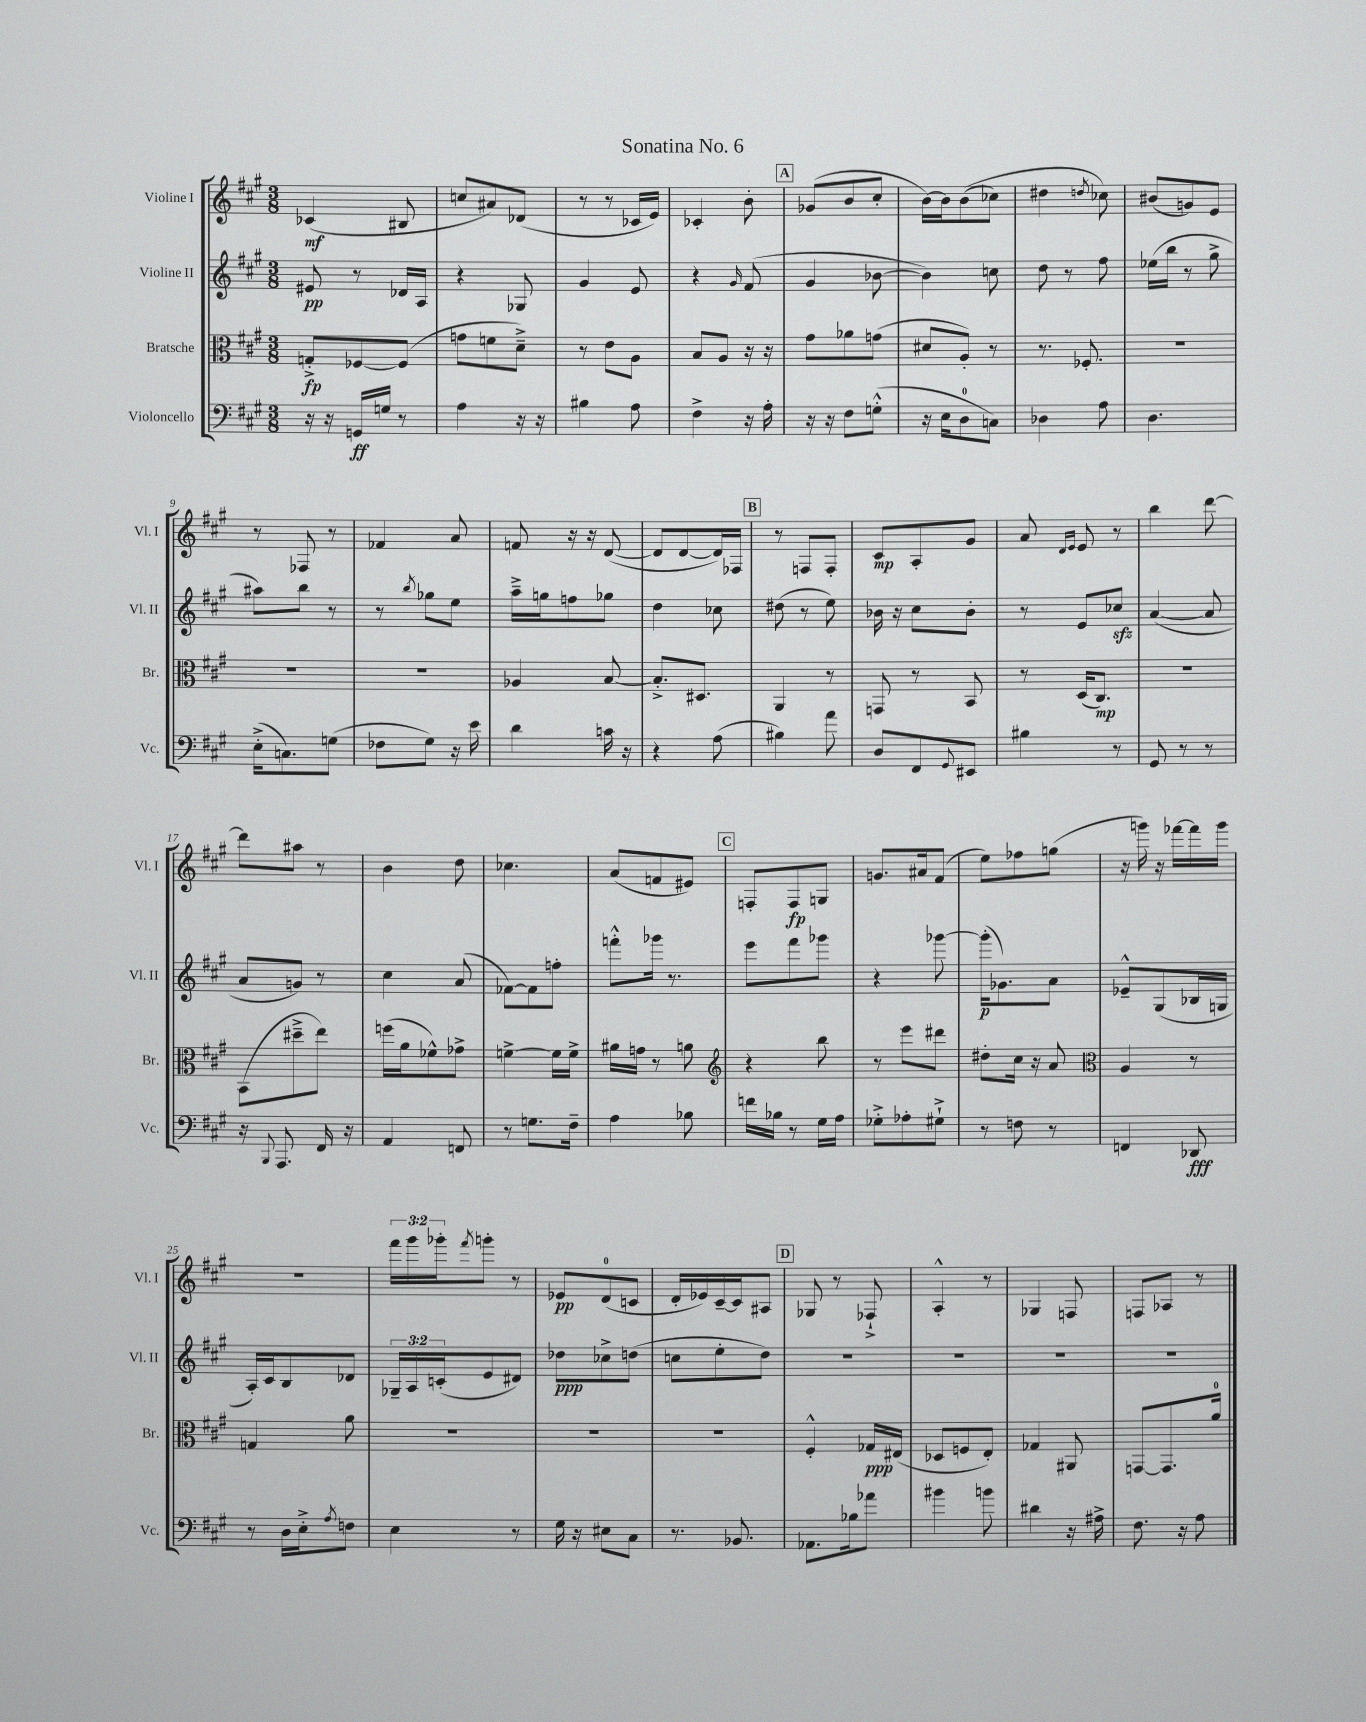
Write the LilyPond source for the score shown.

\header { title = "Sonatina No. 6" }
<<
\new StaffGroup <<
\new Staff = "s0" \with { instrumentName = "Violine I" shortInstrumentName = "Vl. I" } {
    \clef treble \key a \major \numericTimeSignature \time 3/8 \override Staff.TupletNumber.text = #tuplet-number::calc-fraction-text
    ces'4\mf( bis8 |
    c''8 ais'8) des'8( |
    r8 r8 ces'16 e'16) |
    ces'4-. b'8-. |
    \mark \markup { \box "A" } ges'8( b'8 cis''8-. |
    b'16~) b'16 b'8(\( ces''8) |
    dis''4 \acciaccatura { d''8 } ces''8\) |
    bis'8( g'8) e'8 |
    r8 fes8 r8 |
    fes'4 a'8 |
    f'8 r16 r16 d'8~( |
    d'8 d'8~ d'16) fes16 |
    \mark \markup { \box "B" } r8 f8 f8-. |
    cis'8\mp a8-. gis'8 |
    a'8 \grace { d'16 e'16 } e'8 r8 |
    b''4 d'''8~ |
    d'''8 ais''8 r8 |
    b'4 d''8 |
    ces''4. |
    a'8( f'8 eis'8) |
    \mark \markup { \box "C" } f8-. f8\fp g8 |
    g'8. ais'16 fis'8( |
    e''8) fes''8 g''8( |
    r16 g'''16) r16 fes'''16~ fes'''16 g'''16 |
    R4. |
    \tuplet 3/2 { fis'''16 gis'''16 ges'''16-. } \acciaccatura { fis'''8 } g'''8-. r8 |
    ees'8\pp d'8-0( c'8 |
    d'16-. ees'16) cis'16~-- cis'16 ais8 |
    \mark \markup { \box "D" } ges8 r8 fes8-!-> |
    a4-.-^ r8 |
    ges4 f8 |
    f8 aes8 r8 \bar "|." |
}
\new Staff = "s1" \with { instrumentName = "Violine II" shortInstrumentName = "Vl. II" } {
    \clef treble \key a \major \numericTimeSignature \time 3/8 \override Staff.TupletNumber.text = #tuplet-number::calc-fraction-text
    eis'8\pp r8 des'16 a16 |
    r4 ges8 |
    gis'4 e'8 |
    r4 \grace { gis'16 } fis'8( |
    \mark \markup { \box "A" } gis'4 bes'8~ |
    bes'4) c''8 |
    d''8 r8 fis''8 |
    ees''16( b''16 r8 gis''8-> |
    ais''8) b''8 r8 |
    r8 \acciaccatura { b''8 } ges''8 e''8 |
    a''16---> g''16 f''8 ges''8 |
    d''4 ces''8 |
    \mark \markup { \box "B" } dis''8( r8 e''8) |
    bes'16 r16 cis''8 bes'8-. |
    r8 e'8 ces''8\sfz |
    a'4~( a'8 |
    a'8 g'8) r8 |
    cis''4 a'8( |
    fes'8~) fes'8 f''8-. |
    f'''8-.-^ ges'''16 r8. |
    \mark \markup { \box "C" } e'''8 fis'''8 ges'''8 |
    r4 ges'''8~ |
    ges'''16-.\p( ges'8.) a'8 |
    ees'8---^ gis8( bes16 g16 |
    a16-.) cis'16 b8 des'8 |
    \tuplet 3/2 { ges16-- a16 c'16-.( } e'8 dis'8) |
    des''8\ppp ces''8-> d''8( |
    c''8 e''8-. d''8) |
    \mark \markup { \box "D" } R4. |
    R4. |
    R4. |
    R4. \bar "|." |
}
\new Staff = "s2" \with { instrumentName = "Bratsche" shortInstrumentName = "Br." } {
    \clef alto \key a \major \numericTimeSignature \time 3/8
    g8-.->\fp fes8~ fes8( |
    g'8 f'8 d'8--->) |
    r8 e'8 a8 |
    b8 a8 r16 r16 |
    \mark \markup { \box "A" } gis'8 aes'8 g'8( |
    dis'8 a8-.) r8 |
    r8. fes8.-. |
    R4. |
    R4. |
    R4. |
    aes4 b8~ |
    b8.-.-> dis8. |
    \mark \markup { \box "B" } a,4 r8 |
    g,8 r8 b,8 |
    r8 d16( cis8.\mp) |
    R4. |
    b,8( dis''8---> e''8) |
    f''16( a'16 fes'8-^) ges'8-> |
    f'4~-> f'16 f'16-> |
    ais'16 g'16 r8 a'8 |
    \mark \markup { \box "C" } \clef treble r4 b''8 |
    r8 e'''8 dis'''8 |
    dis''8-. cis''16 r16 a'8 |
    \clef alto a4 r8 |
    g4 a'8 |
    R4. |
    R4. |
    R4. |
    \mark \markup { \box "D" } fis4-.-^ ges16\ppp eis16( |
    des8 f8 e8-.) |
    ges4 ais,8 |
    g,8~ g,8. a'16-0 \bar "|." |
}
\new Staff = "s3" \with { instrumentName = "Violoncello" shortInstrumentName = "Vc." } {
    \clef bass \key a \major \numericTimeSignature \time 3/8
    r16 r16 g,16\ff g16 r8 |
    a4 r16 r16 |
    bis4 a8 |
    fis4-> r16 a16-. |
    \mark \markup { \box "A" } r16 r16 fis8 g8-.-^( |
    r16 e16 d8-0 c8) |
    des4 a8 |
    d4. |
    e16-.->( c8.) g8( |
    fes8 gis8) r16 e'16 |
    d'4 c'16 r16 |
    r4 a8( |
    \mark \markup { \box "B" } bis4) a'8 |
    d8 fis,8 \appoggiatura { gis,8 } eis,8 |
    bis4 r8 |
    gis,8 r8 r8 |
    r16 \appoggiatura { b,,8 } a,,8. fis,16 r16 |
    a,4 f,8 |
    r8 g8. fis16-- |
    a4 bes8 |
    \mark \markup { \box "C" } f'16 bes16 r8 gis16 a16 |
    ges8-.-> aes8-. gis8-!-> |
    r8 f8 r8 |
    f,4 des,8\fff |
    r8 d16 e16-.-> \acciaccatura { a8 } f8 |
    e4 r8 |
    gis16 r16 eis8 cis8 |
    r8. bes,8. |
    \mark \markup { \box "D" } aes,8. bes16 aes'8 |
    bis'4 b'8 |
    dis'4 r16 ais16-> |
    fis8. r16 a8 \bar "|." |
}
>>
>>
